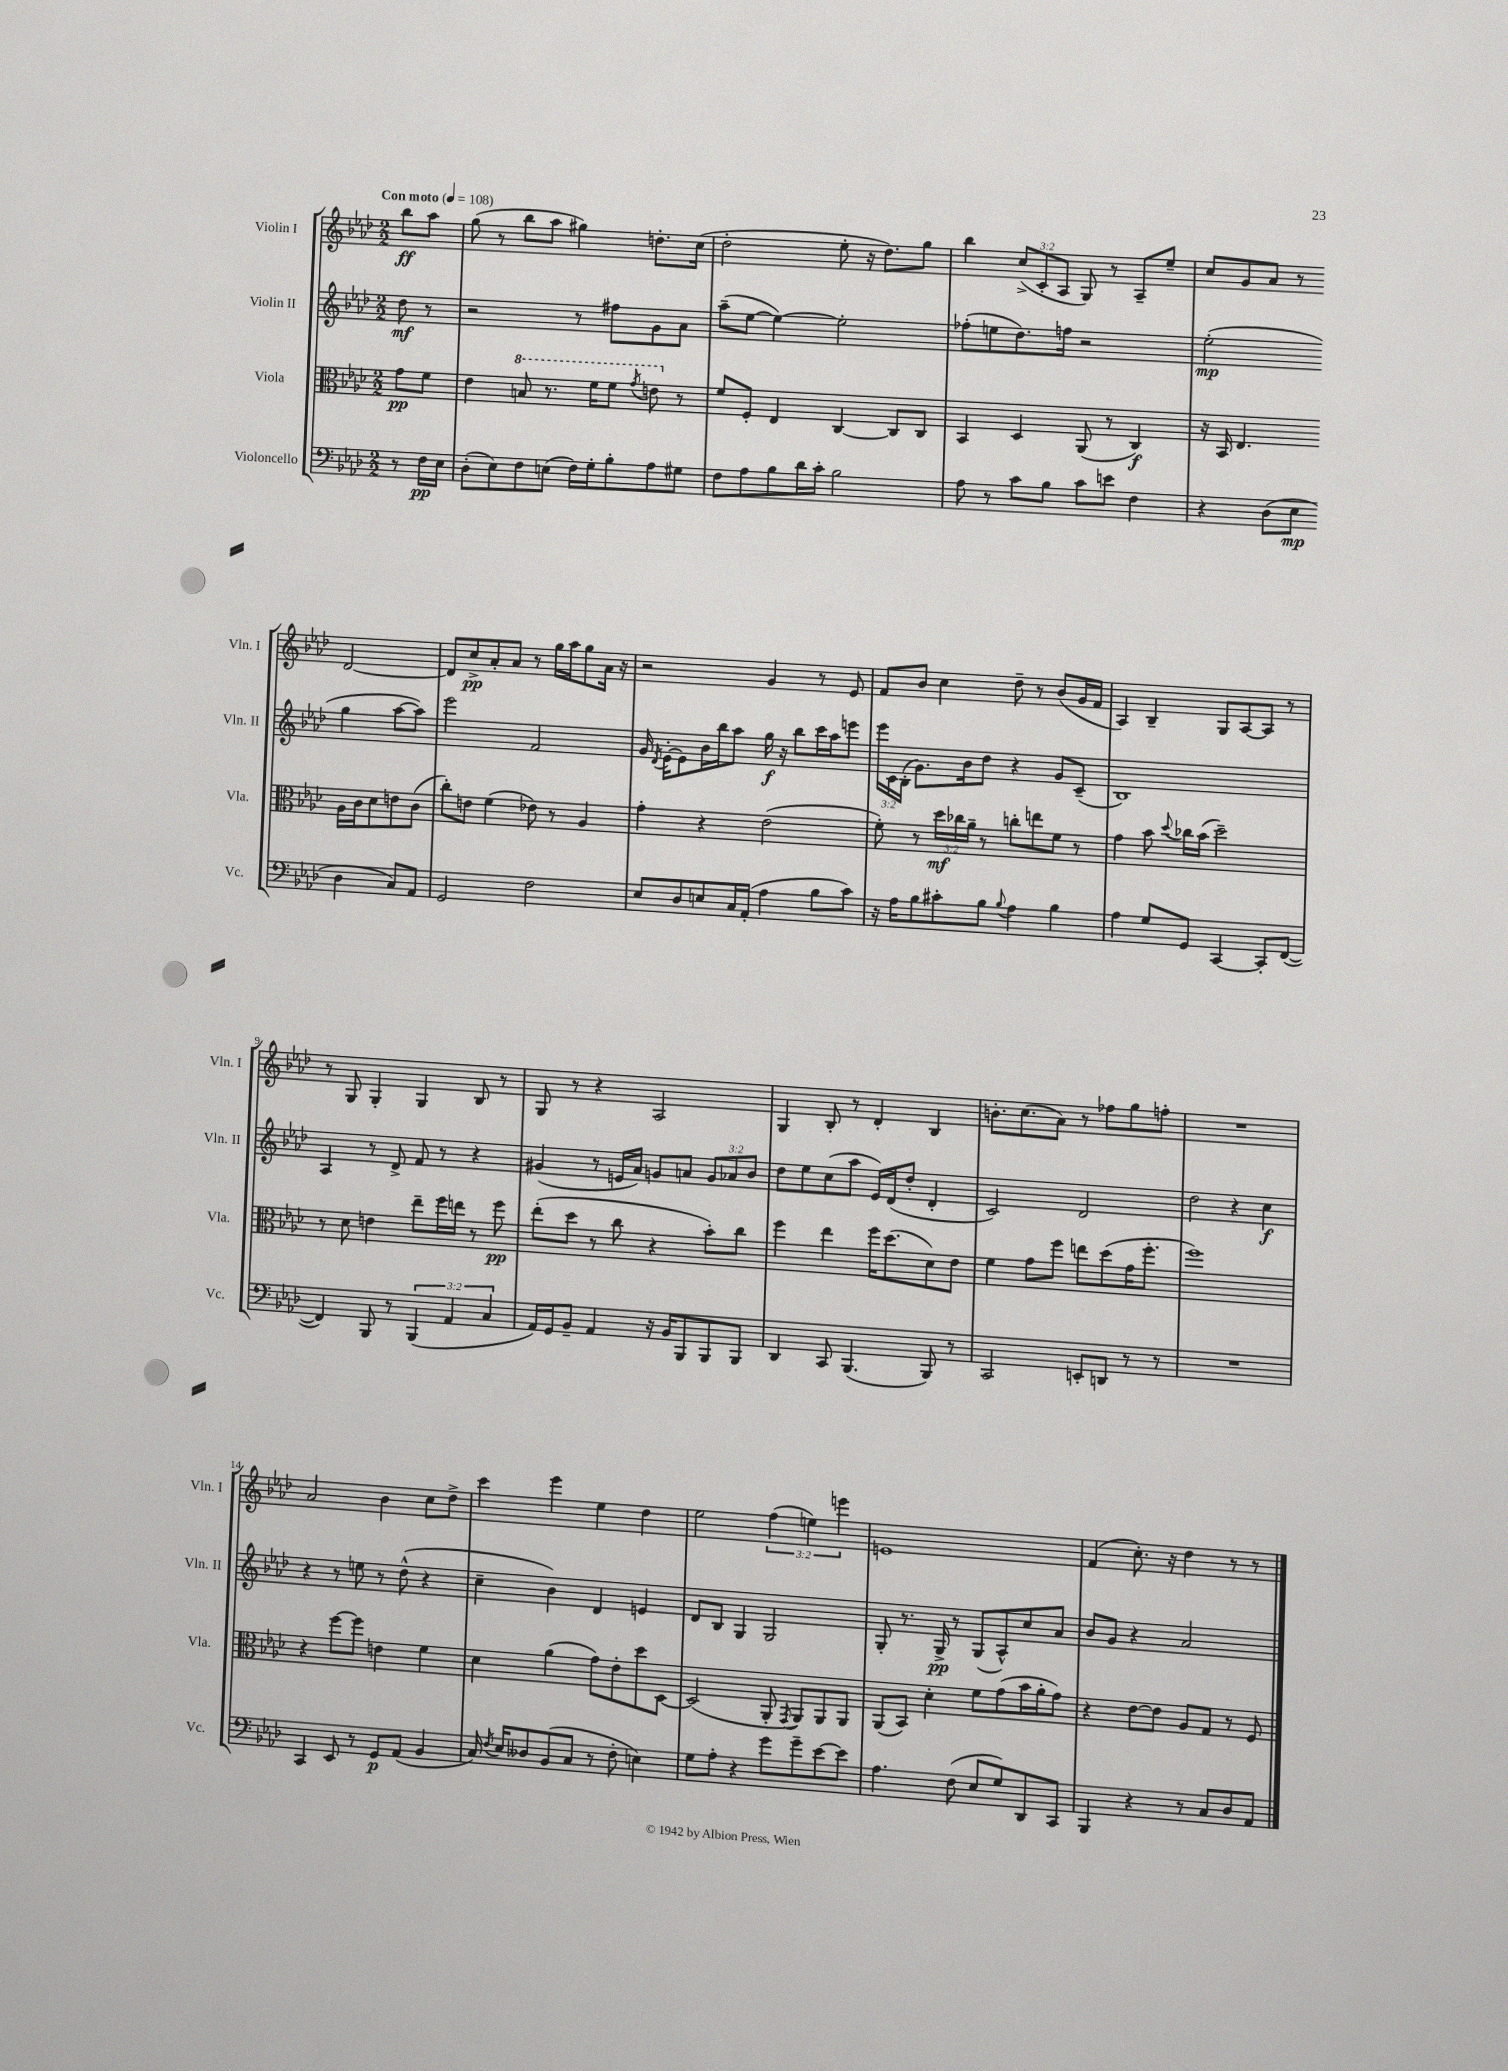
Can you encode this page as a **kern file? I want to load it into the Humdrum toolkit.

**kern	**kern	**kern	**kern
*staff4	*staff3	*staff2	*staff1
*clefF4	*clefC3	*clefG2	*clefG2
*k[b-e-a-d-]	*k[b-e-a-d-]	*k[b-e-a-d-]	*k[b-e-a-d-]
*M2/2	*M2/2	*M2/2	*M2/2
*MM108	*MM108	*MM108	*MM108
8r	8g\L	8dd-\	8bb-\L
16F\LL	8f\J	8r	8aa-\J
16E-\JJ	.	.	.
=	=	=	=
(8D-'\L	4e-\	2r	(8gg\
8E-\)	.	.	8r
8F\	8b/	.	8bb-\L
(8E\J	8.r	.	8aa-\J
16F\LL)	.	8r	4gg#\)
16G'\J	16ff\LK	.	.
8B-'\	8ff\J	8ff#\L	.
.	8qgg/	.	.
8A-\	8ee\	8g\	8.dd'\L
8G#\J	8r	8a-\J	.
.	.	.	(16cc\Jk
=	=	=	=
8F\L	8f/L	(8aa-~\L	2dd-'\
8A-\	8F'/J	[8ee-\J	.
8B-\	4E-/	4ee-\_)	.
16d-\L	.	.	.
16c'\JJ	.	.	.
2B-\	[4C/	2ee-'\]	8ee-'\
.	.	.	16r
.	.	.	8.dd-\L)
.	8C/]L	.	.
.	8C/J	.	8gg\J
=	=	=	=
8A-\	4BB-/	(8ff-'\L	4bb-\
8r	.	8ee\	.
8c\L	4D-/	8.dd-\)	(12cc^/L
.	.	.	12c'/
8B-\J	.	.	.
.	.	.	12A-/J
.	.	16ff\Jk	.
8c\L	(8AA-/	2r	8G/)
8e\J	8r	.	8r
4F\	4C/)	.	8A-~/L
.	.	.	8ee-~/J
=	=	=	=
4r	16r	(2ee-'\	8cc/L
.	16BB-/	.	.
.	4.E-/	.	8g/
(8D-\L	.	.	8a-/J
8E-\J	.	.	8r
4D-\	16A-\LL	4gg\	[2d-/
.	16c\J	.	.
.	8d-\	.	.
8C/L)	8e\	[8aa-\L	.
8AA-/J	(8c\J	8aa-\]J)	.
=	=	=	=
2GG/	8cc'\L)	2eee-\	8d-/]L
.	8e\J	.	8cc^/
.	(4f\	.	8a-'/
.	.	.	8a-/J
2F\	8e-\)	2f/	8r
.	8r	.	16gg\LL
.	.	.	16aa-\J
.	4A-/	.	8gg\
.	.	.	16a-\Jk
.	.	.	16r
=	=	=	=
8E-/L	4g'\	16g/	2r
.	.	8qd-/	.
.	.	[16e-'\LK	.
8D-/	.	8e-\]	.
8E/	4r	16b-\L	.
.	.	16bb-\J	.
16C/L	.	8aa-\J	.
(16AA-'/JJ	.	.	.
4A-\	(2e-\	16gg\	4g/
.	.	16r	.
.	.	8bb-\L	.
8B-\L	.	16ccc\L	8r
.	.	16aa-\J	.
8c\J)	.	8eee\J	8e-/
=	=	=	=
16r	8f'\)	24eee-\LL	8f/L
.	.	24c\	.
16A-\LK	.	.	.
.	.	(24B-'\JJ	.
8B-\	8r	8.g\L)	8b-/J
8c#'\	24dd-\LL	.	4cc\
.	24cc-\	.	.
.	.	16b-\k	.
.	24a-~\JJ	.	.
8B-\J	8r	8dd-\J	.
8qqB-/	.	.	.
4A-\	8cc'\L	4r	8dd-~\
.	8ee\	.	8r
4B-\	8f\J	8g/L	(8b-/L
.	8r	(8c~/J	16g/L
.	.	.	16f/JJ
=	=	=	=
4A-\	4g\	1B-)	4A-/)
8G/L	8b-\	.	4B-~/
.	8qqdd-/	.	.
8GG/J	16cc-\LL	.	.
.	(16b-\JJ	.	.
[4CC/	2dd-~\)	.	8G/L
.	.	.	[8A-/
8CC'/]L	.	.	8A-/]J
([8FF/J	.	.	8r
=	=	=	=
4FF/])	8r	4A-/	8r
.	8d-\	.	8G/
8BBB-/	4e\	8r	4G'/
8r	.	8d-^/	.
(6BBB-/	8ee-~\L	8f/	4G/
.	16ff\L	8r	.
6AA-/	.	.	.
.	16ee\JJ	.	.
.	8r	4r	8B-/
6C/	.	.	.
.	8ff\	.	8r
=	=	=	=
16AA-/LL)	(8ee-'\L	(4g#/	8G/
16GG/J	.	.	.
8BB-~/J	8dd-\J	.	8r
4AA-/	8r	8r	4r
.	8cc\	16e/LL	.
.	.	16a-/JJ)	.
16r	4r	8g/L	2A-/
16BB-/LK	.	.	.
8BBB-/	.	8a/J	.
8BBB-/	8b-'\L)	12g/L	.
.	.	12a-/	.
8BBB-/J	8cc\J	.	.
.	.	12b-/J	.
=	=	=	=
4DD-/	4ff\	8dd-\L	4G/
.	.	8ee-\	.
8CC/	4ee-\	(8cc\	8B-'/
(4.BBB-/	.	8aa-\J	8r
.	16ff\LK	16e-/LL)	4d-'/
.	(8.dd-\	(16d-/J	.
.	.	8dd-'/J	.
8BBB-/)	8d-\)	4d-'/	4B-/
8r	8e-\J	.	.
=	=	=	=
2CC/	4f\	2c/)	8.b'\L
.	.	.	(8.cc\
.	8g\L	.	.
.	8ff\J	.	8a-\J)
8EE'/L	8ee\L	2d-/	8r
8DD/J	(8dd-\	.	8ff-\L
8r	16g\K	.	8gg\
.	8.ff'\J	.	.
8r	.	.	8ff'\J
=	=	=	=
1r	1ff)	2dd-\	1r
.	.	4r	.
.	.	4cc\	.
=	=	=	=
4CC/	4r	4r	2a-/
8EE-/	[8ff\L	8r	.
8r	8ff\]J	8ee\	.
8GG/L	4e\	8r	4b-\
(8AA-/J	.	(8dd-^^\	.
4BB-/	4f\	4r	8cc\L
.	.	.	8dd-^\J
=	=	=	=
16C/)	4d-\	4cc~\	4ccc\
8qF/	.	.	.
16E-/LK	.	.	.
8D--/	.	.	.
(8BB-/	(4a-\	4b-\)	4eee-\
8C/J	.	.	.
8r	8g\L)	4d-/	4ee-\
8F'\	8e-'\	.	.
4E\)	8dd-\	4e/	4dd-\
.	[8D-\J	.	.
=	=	=	=
8G\L	(2D-/]	8d-/L	2ee-\
8A-'\J	.	8B-/J	.
4r	.	4G/	.
8g\L	8AA-'/	2G/	(6ff\
.	8qGG/	.	.
8g~\	8AA-/L)	.	.
.	.	.	6ee\)
[8e-\	8AA-/	.	.
.	.	.	6eee\
8e-\]J	8AA-/J	.	.
=	=	=	=
4.A-\	(8AA-/L	8G'/	1e
.	8BB-/J)	8.r	.
.	4d-'\	.	.
.	.	16G^/	.
(8F\	.	8r	.
8E-/L	8f\L	(8G/L	.
8G/)	(8g\	8A-^^/)	.
8DD-/	16b-\L	8cc/	.
.	16a-'\J	.	.
8CC/J	8g\J)	8a-/J	.
=	=	=	=
4BBB-/	4r	8b-/L	(4f/
.	.	8g/J	.
4r	[8e-\L	4r	8.cc'\)
.	8e-\]J	.	.
.	.	.	16r
8r	8A-/L	2a-/	4dd-\
8C/L	8G/J	.	.
8D-/	8r	.	8r
8AA-/J	8F/	.	8r
==	==	==	==
*-	*-	*-	*-
